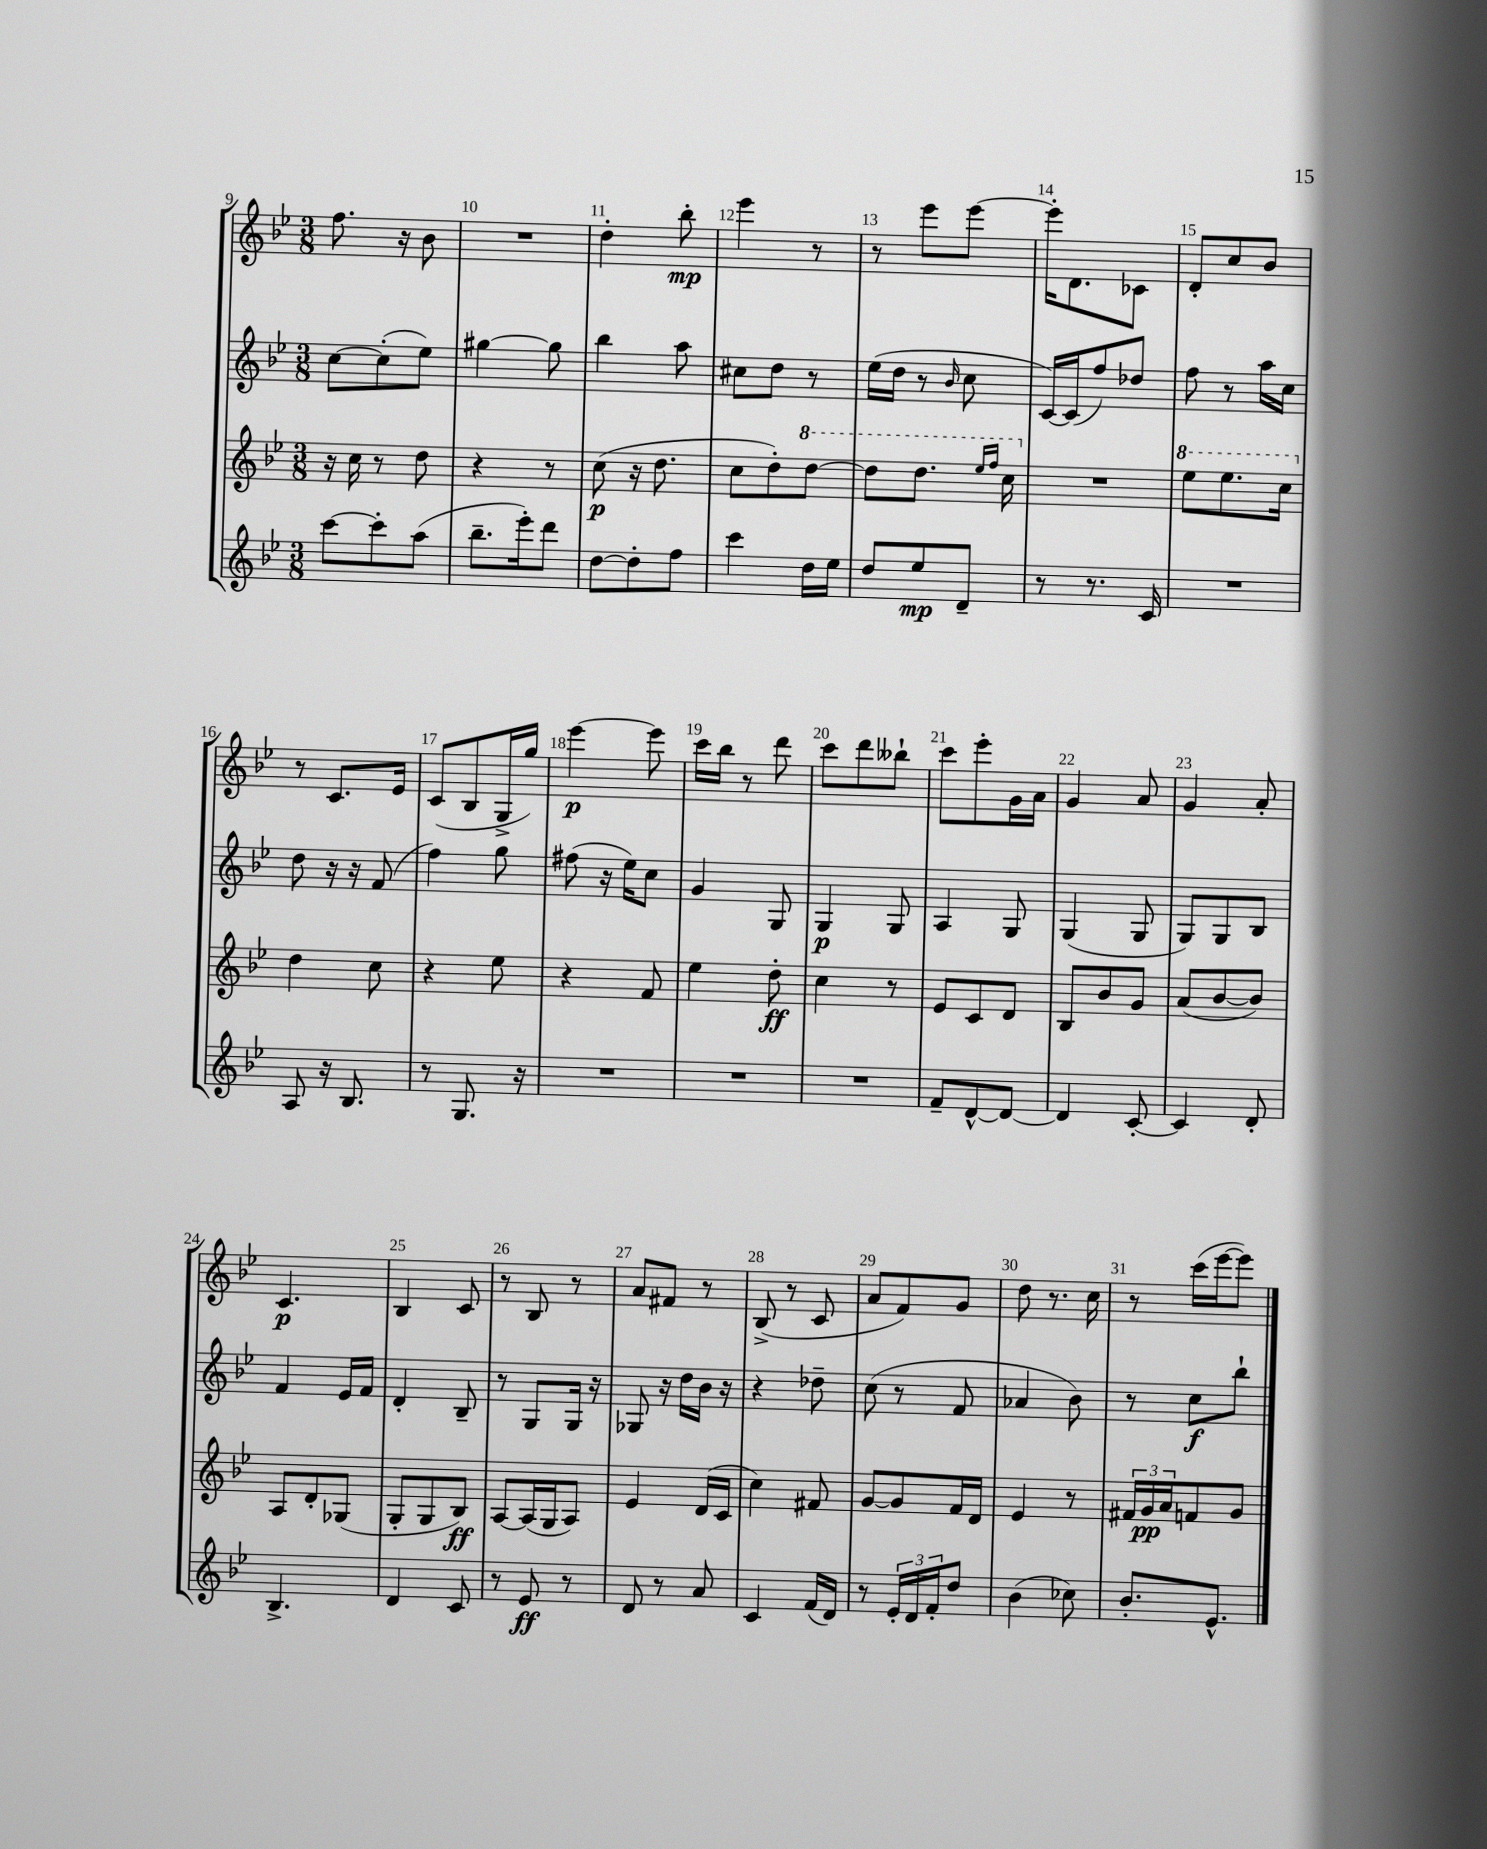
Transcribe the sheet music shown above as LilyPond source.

<<
\new StaffGroup <<
\new Staff = "s0" {
    \clef treble \key bes \major \numericTimeSignature \time 3/8
    f''8. r16 bes'8 |
    R4. |
    d''4-. bes''8-.\mp |
    ees'''4 r8 |
    r8 ees'''8 ees'''8~ |
    ees'''16-. d'8. ces'8 |
    d'8-. c''8 bes'8 |
    r8 c'8. ees'16 |
    c'8( bes8 g16-> g''16) |
    ees'''4~\p ees'''8 |
    c'''16 bes''16 r8 d'''8 |
    c'''8 d'''8 beses''8-! |
    c'''8 ees'''8-. g'16 a'16 |
    g'4 a'8 |
    g'4 a'8-. |
    c'4.\p |
    bes4 c'8 |
    r8 bes8 r8 |
    a'8 fis'8 r8 |
    bes8->( r8 c'8 |
    a'8 f'8) g'8 |
    d''8 r8. c''16 |
    r8 c'''16( ees'''16~ ees'''8) \bar "|." |
}
\new Staff = "s1" {
    \clef treble \key bes \major \numericTimeSignature \time 3/8
    c''8~ c''8-.( ees''8) |
    gis''4~ gis''8 |
    bes''4 a''8 |
    cis''8 d''8 r8 |
    ees''16( d''16 r8 \grace { bes'16 } c''8 |
    c'16~) c'16( f''8) des''8 |
    f''8 r8 a''16 c''16 |
    d''8 r16 r16 f'8( |
    f''4) g''8 |
    fis''8( r16 ees''16) c''8 |
    g'4 g8 |
    g4\p g8 |
    a4 g8 |
    g4( g8 |
    g8) g8 bes8 |
    f'4 ees'16 f'16 |
    d'4-. bes8-- |
    r8 g8 g16 r16 |
    ges8 r16 d''16 bes'16 r16 |
    r4 des''8-- |
    c''8( r8 f'8 |
    aes'4 bes'8) |
    r8 c''8\f bes''8-! \bar "|." |
}
\new Staff = "s2" {
    \clef treble \key bes \major \numericTimeSignature \time 3/8
    r16 c''16 r8 d''8 |
    r4 r8 |
    c''8\p( r16 d''8. |
    c''8 d''8-.) \ottava #1 d'''8~ |
    d'''8 d'''8. \grace { ees'''16 f'''16 } c'''16 \ottava #0 |
    R4. |
    \ottava #1 ees'''8 ees'''8. c'''16 \ottava #0 |
    d''4 c''8 |
    r4 ees''8 |
    r4 f'8 |
    ees''4 d''8-.\ff |
    c''4 r8 |
    ees'8 c'8 d'8 |
    bes8 bes'8 g'8 |
    a'8( bes'8~ bes'8) |
    a8 d'8-. ges8( |
    g8-. g8 bes8\ff) |
    a8~ a16( g16 a8) |
    ees'4 d'16( c'16 |
    c''4) fis'8 |
    g'8~ g'8 f'16 d'16 |
    ees'4 r8 |
    \tuplet 3/2 { fis'16 g'16\pp a'16 } f'8 g'8 \bar "|." |
}
\new Staff = "s3" {
    \clef treble \key bes \major \numericTimeSignature \time 3/8
    c'''8~ c'''8-. a''8( |
    bes''8.-- ees'''16-.) d'''8 |
    d''8~ d''8-. f''8 |
    c'''4 d''16 ees''16 |
    d''8 ees''8\mp d'8-- |
    r8 r8. c'16 |
    R4. |
    a8 r16 bes8. |
    r8 g8. r16 |
    R4. |
    R4. |
    R4. |
    f'8-- d'8~-^ d'8~ |
    d'4 c'8~-. |
    c'4 d'8-. |
    bes4.-> |
    d'4 c'8 |
    r8 ees'8\ff r8 |
    d'8 r8 a'8 |
    c'4 f'16( d'16) |
    r8 \tuplet 3/2 { ees'16-. d'16 f'16-. } d''8 |
    bes'4( ces''8) |
    bes'8.-. ees'8.-^ \bar "|." |
}
>>
>>
\layout { \context { \Score currentBarNumber = #9 \override BarNumber.break-visibility = ##(#f #t #t) barNumberVisibility = #all-bar-numbers-visible } }
